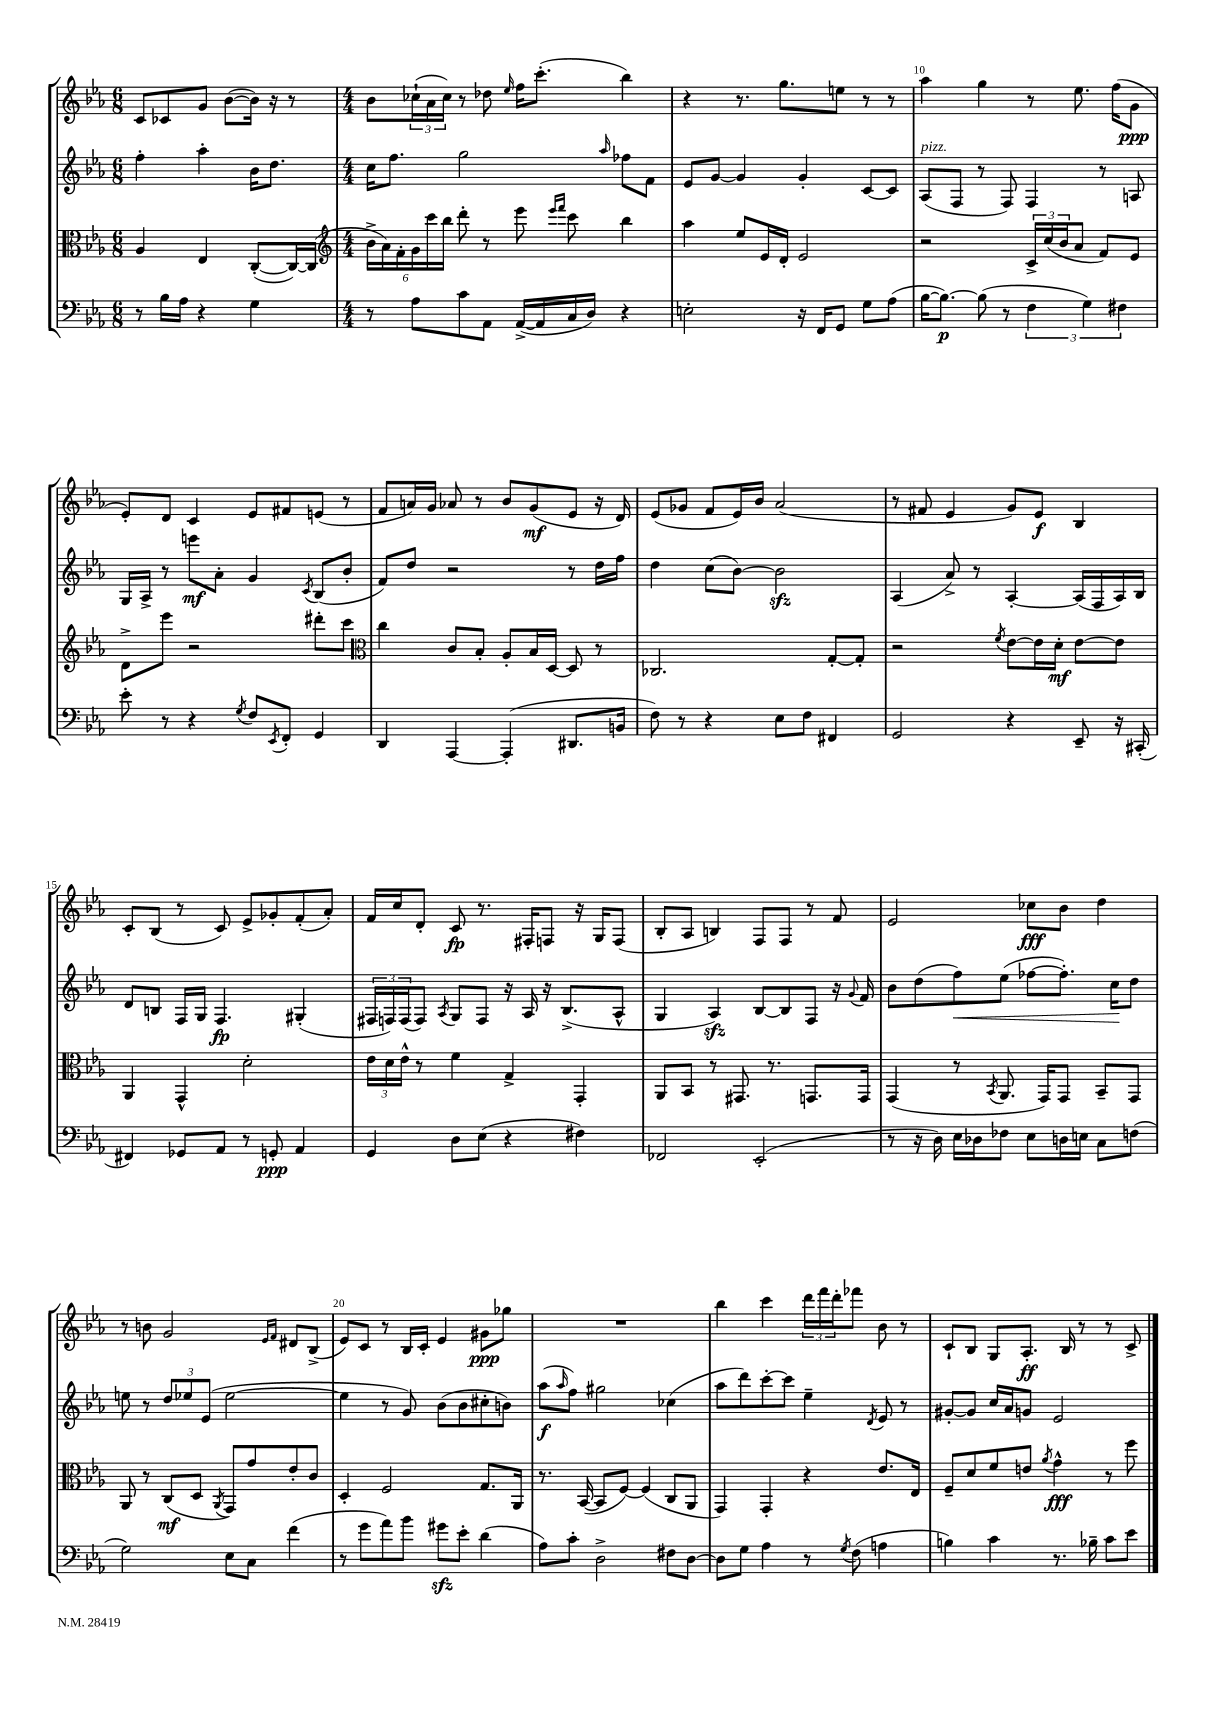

**kern	**dynam	**kern	**dynam	**kern	**dynam	**kern	**dynam
*part4	*part4	*part3	*part3	*part2	*part2	*part1	*part1
*staff4	*staff4	*staff3	*staff3	*staff2	*staff2	*staff1	*staff1
*clefF4	*	*clefC3	*	*clefG2	*	*clefG2	*
*k[b-e-a-]	*	*k[b-e-a-]	*	*k[b-e-a-]	*	*k[b-e-a-]	*
*M6/8	*	*M6/8	*	*M6/8	*	*M6/8	*
=7	=7	=7	=7	=7	=7	=7	=7
8r	.	4A-/	.	4ff'\	.	8c/L	.
16B-\LL	.	.	.	.	.	8c-X/	.
16A-\JJ	.	.	.	.	.	.	.
4r	.	4E-/	.	4aa-'\	.	8g/J	.
.	.	.	.	.	.	([8b-\L	.
4G\	.	([8C'/L	.	16b-\KL	.	16b-\Jk])	.
.	.	.	.	8.dd\J	.	16r	.
.	.	16C/L_)	.	.	.	8r	.
.	.	(16C/JJ]	.	.	.	.	.
=8	=8	=8	=8	=8	=8	=8	=8
*	*	*clefG2	*	*	*	*	*
*M4/4	*	*M4/4	*	*M4/4	*	*M4/4	*
8r	.	24b-^\LL	.	16cc\KL	.	8b-\L	.
.	.	24a-\)	.	.	.	.	.
.	.	.	.	8.ff\J	.	.	.
.	.	24f'\	.	.	.	.	.
8A-\L	.	24g\	.	.	.	(24cc-X`\L	.
.	.	24ccc\	.	.	.	24a-\	.
.	.	24bb-\JJ	.	.	.	24cc-\JJ)	.
8c\	.	8ddd'\	.	2gg\	.	8r	.
8AA-\J	.	8r	.	.	.	8dd-X\	.
.	.	.	.	.	.	16qqee-/	.
([16AA-^/LL	.	8eee-\	.	.	.	16ff\KL	.
16AA-/]	.	.	.	.	.	(8.ccc'\J	.
.	.	16qqeee-/LL	.	.	.	.	.
.	.	16qqfff/JJ	.	.	.	.	.
16C/	.	8ccc\	.	.	.	.	.
16D/JJ)	.	.	.	.	.	.	.
.	.	.	.	16qqaa-/	.	.	.
4r	.	4bb-\	.	8ff-X\L	.	4bb-\)	.
.	.	.	.	8f\J	.	.	.
=9	=9	=9	=9	=9	=9	=9	=9
2En'\	.	4aa-\	.	8e-/L	.	4r	.
.	.	.	.	[8g/J	.	.	.
.	.	8ee-/L	.	4g/]	.	8.r	.
.	.	16e-/L	.	.	.	.	.
.	.	16d'/JJ	.	.	.	8.gg\L	.
16r	.	2e-/	.	4g'/	.	.	.
16FF/KL	.	.	.	.	.	.	.
8GG/J	.	.	.	.	.	8een\J	.
8G\L	.	.	.	[8c/L	.	8r	.
(8A-\J	.	.	.	8c/J]	.	8r	.
=10	=10	=10	=10	=10	=10	=10	=10
!	!	!	!	!LO:TX:a:i:t=pizz.	!	!	!
[16B-\KL	.	2r	.	(8A-/L	.	4aa-\	.
8.B-\J_)	p	.	.	.	.	.	.
.	.	.	.	8F/J	.	.	.
(8B-\]	.	.	.	8r	.	4gg\	.
8r	.	.	.	8F/)	.	.	.
6F\	.	24c^/LL	.	4F/	.	8r	.
.	.	(24cc/	.	.	.	.	.
.	.	24b-/J	.	.	.	.	.
.	.	8a-/J	.	.	.	8.ee-\	.
6G\)	.	.	.	.	.	.	.
.	.	8f/L)	.	8r	.	.	.
.	.	.	.	.	.	(16ff\KL	.
6F#X\	.	.	.	.	.	.	.
.	.	8e-/J	.	8An/	.	8g\J	ppp
!!LO:LB:g=z
=11	=11	=11	=11	=11	=11	=11	=11
8e-'\	.	8d^\L	.	16G/LL	.	8e-'/L)	.
.	.	.	.	16A-^/JJ	.	.	.
8r	.	8eee-\J	.	8r	.	8d/J	.
4r	.	2r	.	8eeen\L	mf	4c/	.
.	.	.	.	8a-'\J	.	.	.
8qG/	.	.	.	.	.	.	.
8F/L	.	.	.	4g/	.	8e-/L	.
8qEE-/	.	.	.	.	.	.	.
8FF'/J	.	.	.	.	.	8f#X/	.
.	.	.	.	8qc/	.	.	.
4GG/	.	8ddd#X'\L	.	(8B-/L	.	(8en/J	.
.	.	8ccc\J	.	8b-'/J	.	8r	.
=12	=12	=12	=12	=12	=12	=12	=12
*	*	*clefC3	*	*	*	*	*
4DD/	.	4cc\	.	8f/L)	.	8f/L	.
.	.	.	.	8dd/J	.	16an/L)	.
.	.	.	.	.	.	16g/JJ	.
[4AAA-/	.	8c/L	.	2r	.	8a-X/	.
.	.	8B-'/J	.	.	.	8r	.
(4AAA-'/]	.	8A-'/L	.	.	.	8b-/L	.
.	.	16B-/L	.	.	.	(8g/	mf
.	.	[16D/JJ	.	.	.	.	.
8.DD#X/L	.	8D/]	.	8r	.	8e-/J	.
.	.	8r	.	16dd\LL	.	16r	.
16BBn/Jk	.	.	.	16ff\JJ	.	16d/)	.
=13	=13	=13	=13	=13	=13	=13	=13
8F\)	.	2.C-X/	.	4dd\	.	(8e-/L	.
8r	.	.	.	.	.	8g-X/J	.
4r	.	.	.	(8cc\L	.	8f/L	.
.	.	.	.	[8b-\J)	.	16e-/L)	.
.	.	.	.	.	.	16b-/JJ	.
8E-\L	.	.	.	2b-zz\]	.	(2a-/	.
8F\J	.	.	.	.	.	.	.
4FF#X/	.	[8G'/L	.	.	.	.	.
.	.	8G'/J]	.	.	.	.	.
=14	=14	=14	=14	=14	=14	=14	=14
2GG/	.	2r	.	(4A-/	.	8r	.
.	.	.	.	.	.	8f#X/	.
.	.	.	.	8a-^/)	.	4e-/	.
.	.	.	.	8r	.	.	.
.	.	8qf/	.	.	.	.	.
4r	.	[8e-\L	.	[4A-'/	.	8g/L)	.
.	.	16e-\L]	.	.	.	8e-/J	f
.	.	16d'\JJ	mf	.	.	.	.
8EE-~/	.	[8e-\L	.	(16A-/LL]	.	4B-/	.
.	.	.	.	16F/	.	.	.
16r	.	8e-\J]	.	16A-/)	.	.	.
(16CC#X'/	.	.	.	16B-/JJ	.	.	.
!!LO:LB:g=z
=15	=15	=15	=15	=15	=15	=15	=15
4FF#X/)	.	4AA-/	.	8d/L	.	8c'/L	.
.	.	.	.	8Bn/J	.	(8B-/J	.
8GG-X/L	.	4GG^^/	.	16F/LL	.	8r	.
.	.	.	.	16G/JJ	.	.	.
8AA-/J	.	.	.	4.F/	fp	8c/)	.
8r	.	2d'\	.	.	.	8e-^/L	.
8GGn'/	ppp	.	.	.	.	8g-X'/	.
4AA-/	.	.	.	(4G#X'/	.	(8f'/	.
.	.	.	.	.	.	8a-'/J)	.
=16	=16	=16	=16	=16	=16	=16	=16
4GG/	.	24e-\LL	.	24F#X/LL	.	16f/LL	.
.	.	24d\	.	24Fn/)	.	.	.
.	.	.	.	.	.	16cc/J	.
.	.	24e-^^\JJ	.	(24F/J	.	.	.
.	.	8r	.	8F/J)	.	8d'/J	.
.	.	.	.	8qA-/	.	.	.
8D\L	.	4f\	.	8G/L	.	8c/	fp
(8E-\J	.	.	.	8F/J	.	8.r	.
4r	.	4G^/	.	16r	.	.	.
.	.	.	.	16A-/	.	16F#X'/KL	.
.	.	.	.	16r	.	8Fn/J	.
.	.	.	.	(8.B-^/L	.	.	.
4F#X\)	.	4GG'/	.	.	.	16r	.
.	.	.	.	.	.	16G/KL	.
.	.	.	.	8A-^^/J	.	(8F/J	.
=17	=17	=17	=17	=17	=17	=17	=17
2FF-X/	.	8AA-/L	.	4G/	.	8B-'/L	.
.	.	8BB-/J	.	.	.	8A-/J	.
.	.	8r	.	4A-zz/)	.	4Bn/)	.
.	.	8.GG#X/	.	.	.	.	.
(2EE-'/	.	.	.	[8B-/L	.	8F/L	.
.	.	8.r	.	.	.	.	.
.	.	.	.	8B-/]	.	8F/J	.
.	.	8.GGn/L	.	8F/J	.	8r	.
.	.	.	.	16r	.	8f/	.
.	.	.	.	8qqg/	.	.	.
.	.	16GG/Jk	.	16f/	.	.	.
=18	=18	=18	=18	=18	=18	=18	=18
8r	.	(4GG/	.	8b-\L	.	2e-/	.
16r	.	.	.	(8dd\	.	.	.
16D\)	.	.	.	.	.	.	.
!	!	!	!	!	!LO:HP:b	!	!
16E-\LL	.	8r	.	8ff\)	<	.	.
16D-X\J	.	.	.	.	.	.	.
.	.	8qBB-/	.	.	.	.	.
8F-X\J	.	8.AA-/	.	(8ee-\J	.	.	.
8E-\L	.	.	.	[8ff-X\L	.	8cc-X\L	fff
.	.	16GG/KL)	.	.	.	.	.
16Dn\L	.	8GG/J	.	8.ff-'\J])	.	8b-\J	.
16En\JJ	.	.	.	.	.	.	.
8C\L	.	8BB-~/L	.	.	.	4dd\	.
.	.	.	.	16cc\KL	.	.	.
(8Fn\J	.	8GG/J	.	8dd\J	[	.	.
!!LO:LB:g=z
=19	=19	=19	=19	=19	=19	=19	=19
2G\)	.	8AA-/	.	8een\	.	8r	.
.	.	8r	.	8r	.	8bn\	.
.	.	(8C/L	mf	12dd/L	.	2g/	.
.	.	.	.	12ee-X/	.	.	.
.	.	8D/J	.	.	.	.	.
.	.	.	.	(12e-/J	.	.	.
.	.	8qAA-/	.	.	.	.	.
8E-\L	.	8GG/L)	.	[2ee-\	.	.	.
8C\J	.	8g/	.	.	.	.	.
.	.	.	.	.	.	16qqe-/LL	.
.	.	.	.	.	.	16qqf/JJ	.
(4f\	.	8e-'/	.	.	.	8d#X/L	.
.	.	8c/J	.	.	.	(8B-^/J	.
=20	=20	=20	=20	=20	=20	=20	=20
8r	.	4D'/	.	4ee-\]	.	8e-/L)	.
8g\L	.	.	.	.	.	8c/J	.
8a-\)	.	2F/	.	8r	.	8r	.
8b-\J	.	.	.	8g/)	.	16B-/LL	.
.	.	.	.	.	.	16c'/JJ	.
8g#Xzz\L	.	.	.	(8b-\L	.	4e-/	.
8e-'\J	.	.	.	8b-\	.	.	.
(4d\	.	8.G/L	.	8cc#X'\	.	8g#X\L	ppp
.	.	.	.	8bn\J)	.	8gg-X\J	.
.	.	16AA-/Jk	.	.	.	.	.
=21	=21	=21	=21	=21	=21	=21	=21
8A-\L)	.	8.r	.	(8aa-\L	f	1r	.
.	.	.	.	16qqaa-/	.	.	.
8c'\J	.	.	.	8ff\J)	.	.	.
.	.	([16BB-/	.	.	.	.	.
2D^\	.	8BB-/L]	.	2gg#X\	.	.	.
.	.	[8F/J)	.	.	.	.	.
.	.	(4F/]	.	.	.	.	.
8F#X\L	.	8C/L	.	(4cc-X\	.	.	.
[8D\J	.	8AA-/J	.	.	.	.	.
=22	=22	=22	=22	=22	=22	=22	=22
8D\L]	.	4GG/)	.	8aa-\L	.	4bb-\	.
8G\J	.	.	.	8ddd\)	.	.	.
4A-\	.	4GG'/	.	[8ccc'\	.	4ccc\	.
.	.	.	.	8ccc\J]	.	.	.
8r	.	4r	.	4ee-~\	.	24ddd\LL	.
.	.	.	.	.	.	24fff\	.
.	.	.	.	.	.	24ddd'\J	.
8qG/	.	.	.	.	.	.	.
(8F\	.	.	.	.	.	8fff-X\J	.
.	.	.	.	8qd/	.	.	.
4An\	.	8.e-/L	.	8e-/	.	8b-\	.
.	.	.	.	8r	.	8r	.
.	.	16E-/Jk	.	.	.	.	.
=23	=23	=23	=23	=23	=23	=23	=23
4Bn\)	.	8F~/L	.	[8g#X'/L	.	8c`/L	.
.	.	8d/	.	8g#/J]	.	8B-/J	.
4c\	.	8f/	.	16cc/LL	.	8G/L	.
.	.	.	.	16a-/J	.	.	.
.	.	8en/J	.	8gn/J	.	8.A-'/J	ff
.	.	8qa-/	.	.	.	.	.
8.r	.	4g^^\	fff	2e-/	.	.	.
.	.	.	.	.	.	16B-/	.
.	.	.	.	.	.	8r	.
16B-X~\	.	.	.	.	.	.	.
8c\L	.	8r	.	.	.	8r	.
8e-\J	.	8ff\	.	.	.	8c^/	.
==	==	==	==	==	==	==	==
*-	*-	*-	*-	*-	*-	*-	*-
